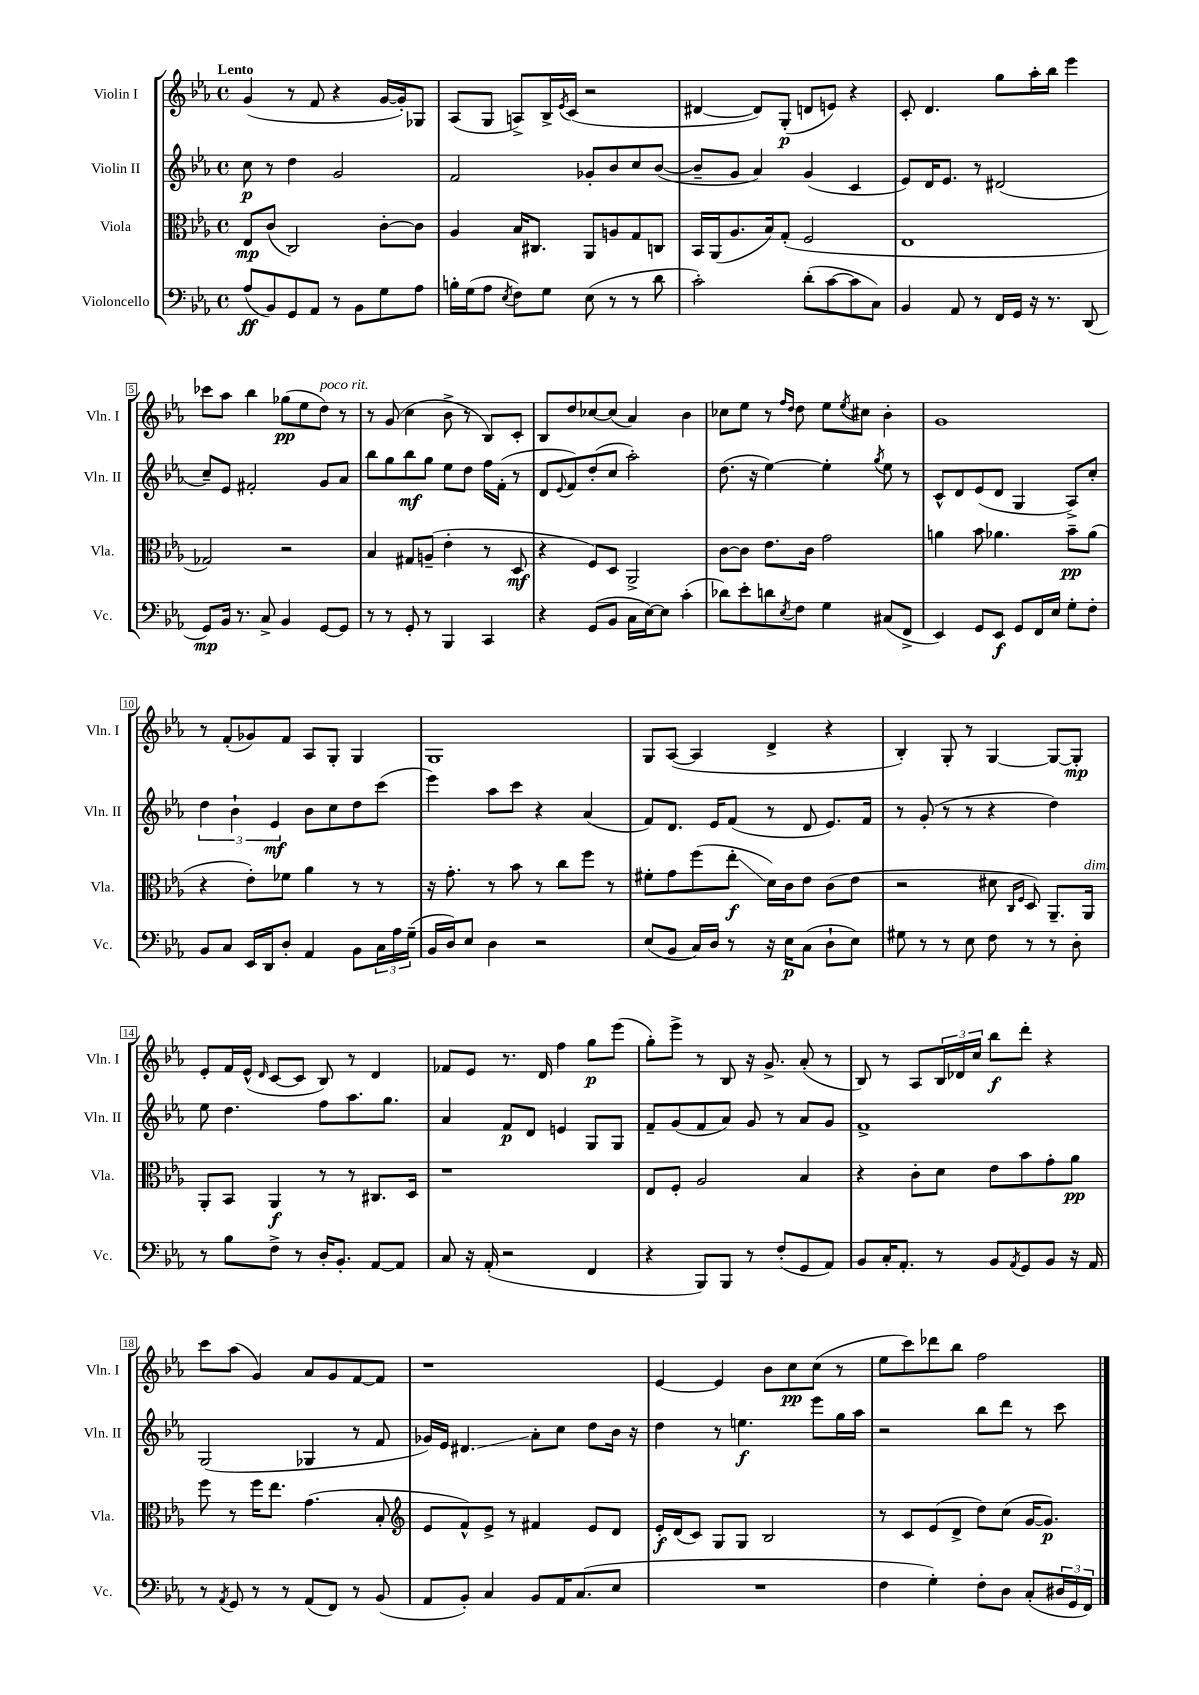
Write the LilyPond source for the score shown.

<<
\new StaffGroup <<
\new Staff = "s0" \with { instrumentName = "Violin I" shortInstrumentName = "Vln. I" } {
    \clef treble \key ees \major \defaultTimeSignature \time 4/4 \tempo "Lento"
    g'4( r8 f'8 r4 g'16~ g'16-.) ges8 |
    aes8( g8 a8->) bes16-> \acciaccatura { ees'8 } c'16( r2 |
    dis'4~ dis'8) g8-.\p( d'8 e'8) r4 |
    c'8-. d'4. g''8 aes''16-. bes''16 ees'''4 |
    ces'''8 aes''8 bes''4 ges''8\pp( ees''8 d''8^\markup { \italic "poco rit." }) r8 |
    r8 g'8( c''4 bes'8-> r8 bes8) c'8-. |
    bes8 d''8 ces''8~ ces''8( aes'4) bes'4 |
    ces''8 ees''8 r8 \grace { f''16 d''16 } d''8 ees''8 \acciaccatura { ees''8 } cis''8 bes'4-. |
    g'1 |
    r8 f'8-.( ges'8) f'8 aes8 g8-. g4 |
    g1 |
    g8 aes8~( aes4 d'4-> r4 |
    bes4-.) g8-. r8 g4~ g8~ g8-.\mp |
    ees'8-. f'16 ees'16-^( \grace { d'16 } c'8~ c'8 bes8) r8 d'4 |
    fes'8 ees'8 r8. d'16 f''4 g''8\p ees'''8( |
    g''8-.) ees'''8-> r8 bes8 r16 g'8.-> aes'8-.( r8 |
    bes8) r8 aes8 \tuplet 3/2 { bes16 des'16 c''16 } bes''8\f d'''8-. r4 |
    c'''8 aes''8( g'4) aes'8 g'8 f'8~ f'8 |
    r1 |
    ees'4~ ees'4 bes'8 c''8\pp c''8( r8 |
    ees''8 c'''8) des'''8 bes''8 f''2 \bar "|." |
}
\new Staff = "s1" \with { instrumentName = "Violin II" shortInstrumentName = "Vln. II" } {
    \clef treble \key ees \major \defaultTimeSignature \time 4/4
    c''8\p r8 d''4 g'2 |
    f'2 ges'8-. bes'8 c''8 bes'8~( |
    bes'8-- g'8 aes'4) g'4( c'4 |
    ees'8) d'16 ees'8. r8 dis'2( |
    c''8--) ees'8 fis'2-. g'8 aes'8 |
    bes''8 g''8 bes''8\mf g''8 ees''8 d''8 f''16 f'16-.( r8 |
    d'8 \appoggiatura { ees'8 } f'8) d''8-.( c''8 aes''2-.) |
    d''8.( r16 ees''4~) ees''4-. \acciaccatura { g''8 } ees''8 r8 |
    c'8-^ d'8 ees'8( d'8 g4 aes8->) c''8-. |
    \tuplet 3/2 { d''4 bes'4-! ees'4\mf } bes'8 c''8 d''8 c'''8( |
    ees'''4) aes''8 c'''8 r4 aes'4( |
    f'8) d'8. ees'16 f'8( r8 d'8 ees'8.) f'16 |
    r8 g'8-.( r8 r8 r4 d''4) |
    ees''8 d''4. f''8 aes''8. g''8. |
    aes'4 f'8\p d'8 e'4 g8 g8 |
    f'8-- g'8( f'8 aes'8) g'8 r8 aes'8 g'8 |
    f'1-> |
    g2( ges4 r8 f'8 |
    ges'16) ees'16 dis'4.\glissando aes'8-. c''8 d''8 bes'16 r16 |
    d''4 r8 e''4.\f ees'''8 g''16 aes''16 |
    r2 bes''8 d'''8 r8 c'''8 \bar "|." |
}
\new Staff = "s2" \with { instrumentName = "Viola" shortInstrumentName = "Vla." } {
    \clef alto \key ees \major \defaultTimeSignature \time 4/4
    ees8\mp c'8( c2) c'8~-. c'8 |
    aes4 bes16 cis8. aes,8 a8 g8 c8 |
    bes,16 aes,16( aes8. bes16) g8-.( f2 |
    ees1 |
    ges2) r2 |
    bes4 gis8 a8--( ees'4-. r8 d8\mf |
    r4 f8) d8 aes,2-> |
    c'8~ c'8 ees'8. c'16 g'2 |
    a'4 bes'8 aes'4. bes'8--\pp aes'8( |
    r4 ees'8-.) fes'8 aes'4 r8 r8 |
    r16 g'8.-. r8 bes'8 r8 c''8 f''8 r8 |
    fis'8-. g'8 f''8( ees''8-.\glissando\f d'16) c'16 ees'8 c'8( ees'8 |
    r2 dis'8 \grace { c16 f16 } d8) aes,8.-- aes,16^\markup { \italic "dim." } |
    aes,8-. bes,8 aes,4\f r8 r8 cis8. d16 |
    r1 |
    ees8 f8-. aes2 bes4 |
    r4 c'8-. d'8 ees'8 bes'8 g'8-. aes'8\pp |
    f''8 r8 f''16 ees''8. g'4.( bes8-. |
    \clef treble ees'8 f'8-^) ees'8-> r8 fis'4 ees'8 d'8 |
    ees'16-.\f d'16( c'8) g8 g8 bes2 |
    r8 c'8 ees'8( d'8-> d''8) c''8( g'16~ g'8.\p) \bar "|." |
}
\new Staff = "s3" \with { instrumentName = "Violoncello" shortInstrumentName = "Vc." } {
    \clef bass \key ees \major \defaultTimeSignature \time 4/4
    aes8\ff( bes,8) g,8 aes,8 r8 bes,8 g8 aes8 |
    b16-. g16( aes8 \acciaccatura { ees8 } f8) g8 ees8( r8 r8 d'8 |
    c'2-.) d'8-.( c'8~ c'8 c8) |
    bes,4 aes,8 r8 f,16 g,16 r16 r8. d,8( |
    g,8\mp) bes,16 r8. c8-> bes,4 g,8~ g,8 |
    r8 r8 g,8-. r8 bes,,4 c,4 |
    r4 g,8( bes,8 c16 ees16~) ees8 c'4-.( |
    des'8) ees'8-. d'8 \acciaccatura { ees8 } f8 g4 cis8( f,8-> |
    ees,4) g,8 ees,8\f g,8 f,16 ees16 g8-. f8-. |
    bes,8 c8 ees,16 d,16 d8-. aes,4 bes,8 \tuplet 3/2 { c16 aes16 g16--( } |
    bes,16 d16) ees8 d4 r2 |
    ees8( bes,8 c16) d16 r8 r16 ees16\p c8( d8-! ees8) |
    gis8 r8 r8 ees8 f8 r8 r8 d8-. |
    r8 bes8 f8-> r8 d16-. bes,8.-. aes,8~ aes,8 |
    c8 r16 aes,16-.( r2 f,4 |
    r4 bes,,8) bes,,8 r8 f8-.( g,8 aes,8) |
    bes,8 c16-. aes,8.-. r8 bes,8 \acciaccatura { aes,8 } g,8 bes,8 r16 aes,16 |
    r8 \acciaccatura { aes,8 } g,8 r8 r8 aes,8( f,8) r8 bes,8( |
    aes,8 bes,8-.) c4 bes,8 aes,16 c8.( ees8 |
    R1 |
    f4 g4-.) f8-. d8 c8-.( \tuplet 3/2 { dis16 g,16 f,16) } \bar "|." |
}
>>
>>
\layout { \context { \Score \override BarNumber.stencil = #(make-stencil-boxer 0.1 0.3 ly:text-interface::print) } }
